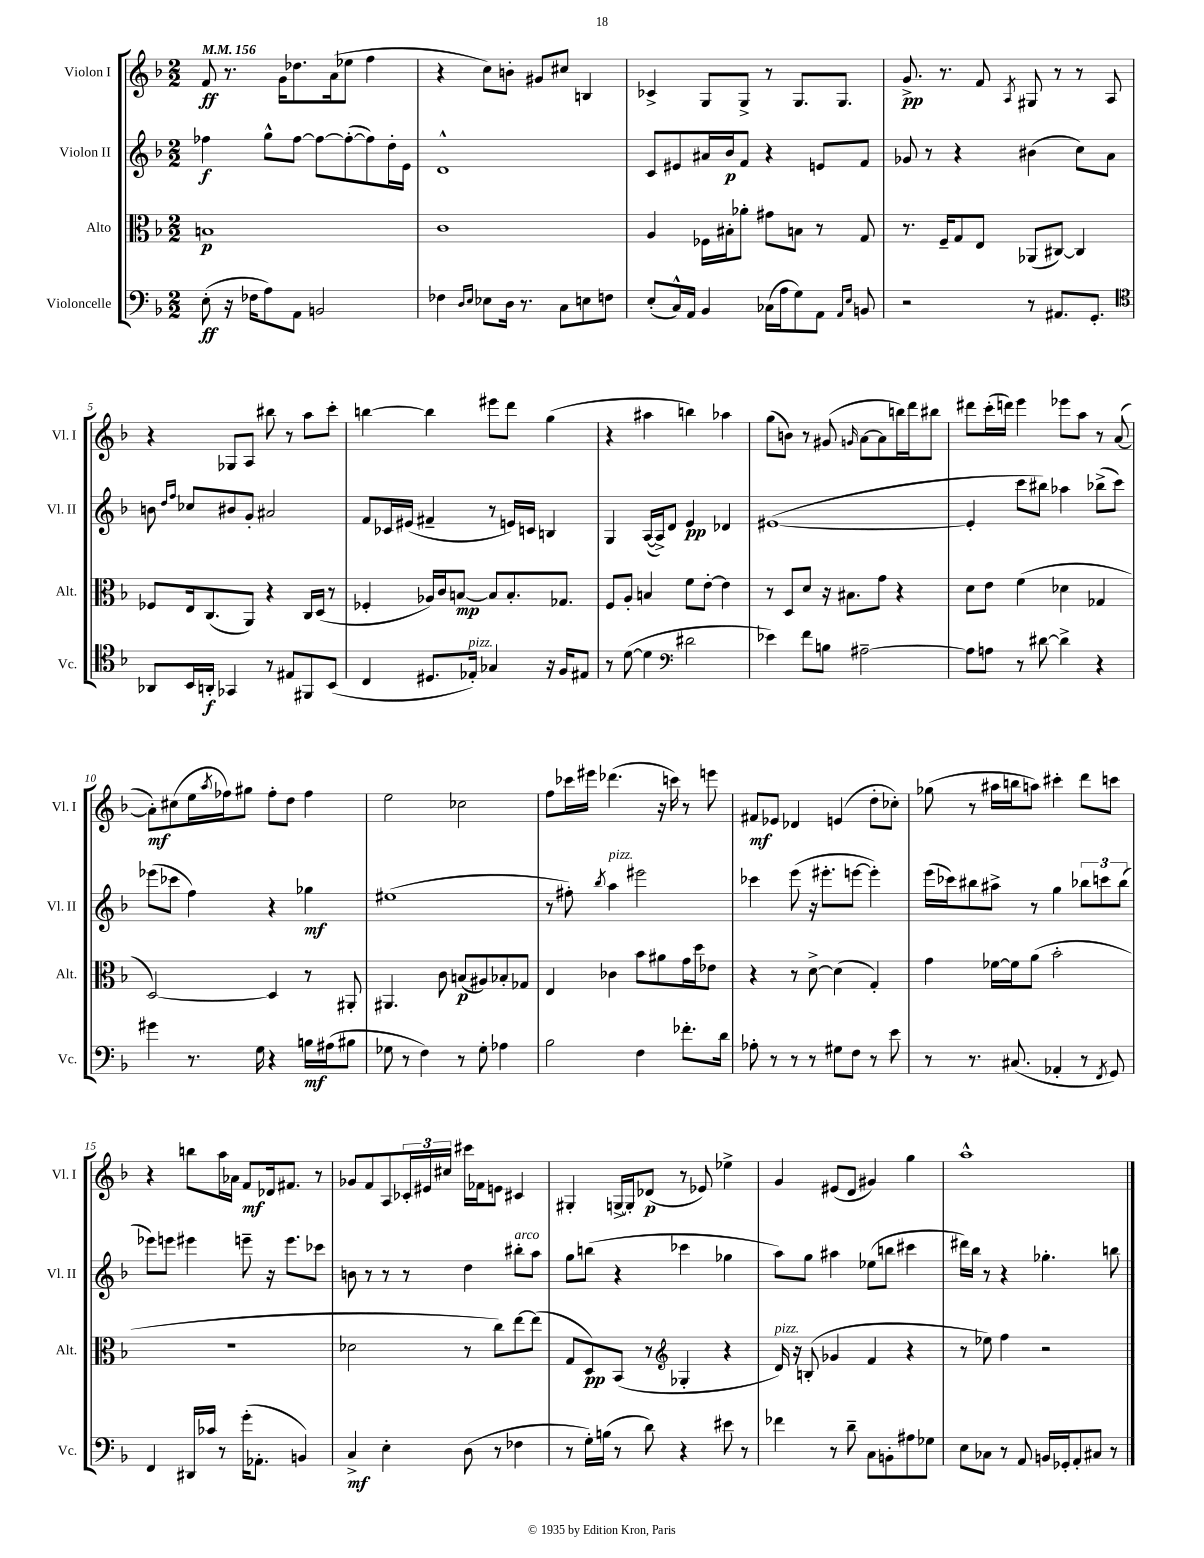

**kern	**dynam	**kern	**dynam	**kern	**dynam	**kern	**dynam
*part4	*part4	*part3	*part3	*part2	*part2	*part1	*part1
*staff4	*staff4	*staff3	*staff3	*staff2	*staff2	*staff1	*staff1
*I"Violoncelle	*	*I"Alto	*	*I"Violon II	*	*I"Violon I	*
*I'Vc.	*	*I'Alt.	*	*I'Vl. II	*	*I'Vl. I	*
*clefF4	*	*clefC3	*	*clefG2	*	*clefG2	*
*k[b-]	*	*k[b-]	*	*k[b-]	*	*k[b-]	*
*M2/2	*	*M2/2	*	*M2/2	*	*M2/2	*
*MM156	*	*MM156	*	*MM156	*	*MM156	*
=1	=1	=1	=1	=1	=1	=1	=1
(8E'\	ff	1Bn	p	4ff-X\	f	8f/	ff
16r	.	.	.	.	.	8.r	.
16F-X\KL	.	.	.	.	.	.	.
8A\)	.	.	.	8gg^^\L	.	.	.
.	.	.	.	.	.	16g\KL	.
8AA\J	.	.	.	[8ff-\J	.	8.dd-X\	.
2BBn/	.	.	.	8ff-\L_	.	.	.
.	.	.	.	.	.	(16a\k	.
.	.	.	.	(8ff-'\_	.	8ee-X\J	.
.	.	.	.	8ff-\])	.	4ff\	.
.	.	.	.	16dd'\L	.	.	.
.	.	.	.	16e\JJ	.	.	.
=2	=2	=2	=2	=2	=2	=2	=2
4F-X\	.	1c	.	1d^^	.	4r	.
16qqD/LL	.	.	.	.	.	.	.
16qqE/JJ	.	.	.	.	.	.	.
8E-X\L	.	.	.	.	.	8cc\L)	.
16D\Jk	.	.	.	.	.	8bn'\J	.
8.r	.	.	.	.	.	.	.
.	.	.	.	.	.	8g#X/L	.
8C\L	.	.	.	.	.	8cc#X/J	.
8En\	.	.	.	.	.	4Bn/	.
8Fn\J	.	.	.	.	.	.	.
=3	=3	=3	=3	=3	=3	=3	=3
(8E'/L	.	4A/	.	8c/L	.	4c-X^/	.
16C^^/L)	.	.	.	8e#X/	.	.	.
16AA/JJ	.	.	.	.	.	.	.
4BB-/	.	16F-X\LL	.	16a#X/L	.	8G/L	.
.	.	16B#X'\J	.	16b-/J	p	.	.
.	.	8a-X'\J	.	8f/J	.	8G^/J	.
(16C-X\LL	.	8g#X\L	.	4r	.	8r	.
16A\J	.	.	.	.	.	.	.
8G\)	.	8Bn\J	.	.	.	8.G/L	.
8AA\J	.	8r	.	8en/L	.	.	.
.	.	.	.	.	.	8.G/J	.
16qqAA/LL	.	.	.	.	.	.	.
16qqE/JJ	.	.	.	.	.	.	.
8BBn/	.	8G/	.	8f/J	.	.	.
=4	=4	=4	=4	=4	=4	=4	=4
2r	.	8.r	.	8g-X/	.	8.g^/	pp
.	.	.	.	8r	.	.	.
.	.	16F~/KL	.	.	.	8.r	.
.	.	8G/	.	4r	.	.	.
.	.	8E/J	.	.	.	8f/	.
.	.	.	.	.	.	8qA/	.
8r	.	(8AA-X/L	.	(4b#X\	.	8G#X/	.
8.AA#X/L	.	[8C#X/J)	.	.	.	8r	.
.	.	4C#/]	.	8cc\L)	.	8r	.
8.GG'/J	.	.	.	.	.	.	.
.	.	.	.	8a\J	.	8A/	.
!!LO:LB:g=z
=5	=5	=5	=5	=5	=5	=5	=5
*clefC4	*	*	*	*	*	*	*
8AA-X/L	.	8F-X/L	.	8bn\	.	4r	.
.	.	.	.	16qqdd/LL	.	.	.
.	.	.	.	16qqff/JJ	.	.	.
16BB-/L	.	16E/k	.	8cc-X/L	.	.	.
16AAn'/JJ	f	(8.C/	.	.	.	.	.
4GG-X/	.	.	.	8b#X/	.	8G-X/L	.
.	.	8AA/J)	.	8g'/J	.	8A/J	.
8r	.	4r	.	2a#X/	.	8bb#X\	.
8E#X/L	.	.	.	.	.	8r	.
8FF#X/	.	16C/LL	.	.	.	8aa\L	.
.	.	(16D/JJ	.	.	.	.	.
(8BB-/J	.	8r	.	.	.	8ccc'\J	.
=6	=6	=6	=6	=6	=6	=6	=6
4C/	.	4F-X'/	.	8f/L	.	[4bbn\	.
.	.	.	.	16c-X/L	.	.	.
.	.	.	.	(16e#X/JJ	.	.	.
8.D#X/L	.	16A-X/LL)	.	4f#X~/	.	4bb\]	.
.	.	16c/J	.	.	.	.	.
.	.	[8Bn/J	mp	.	.	.	.
!LO:TX:a:i:t=pizz.	!	!	!	!	!	!	!
16E-X'/Jk)	.	.	.	.	.	.	.
4G-X/	.	8B/L]	.	8r	.	8eee#X\L	.
.	.	8.B'/	.	16en/LL)	.	8ddd\J	.
.	.	.	.	16cn/JJ	.	.	.
16r	.	.	.	4Bn/	.	(4gg\	.
16F/KL	.	8.G-X/J	.	.	.	.	.
8E#X/J	.	.	.	.	.	.	.
=7	=7	=7	=7	=7	=7	=7	=7
8r	.	8F/L	.	4G/	.	4r	.
([8d\	.	8A'/J	.	.	.	.	.
4d\]	.	4Bn/	.	([16A/LL	.	4aa#X\	.
.	.	.	.	16A^/J])	.	.	.
.	.	.	.	8d/J	.	.	.
*clefF4	*	*	*	*	*	*	*
2d#X\	.	8f\L	.	4e/	pp	4bbn\)	.
.	.	[8e'\J	.	.	.	.	.
.	.	4e\]	.	4d-X/	.	4aa-X\	.
=8	=8	=8	=8	=8	=8	=8	=8
4e-X\)	.	8r	.	([1e#X	.	(8gg\L	.
.	.	8D/L	.	.	.	8bn\J)	.
8f\L	.	8d/J	.	.	.	8r	.
8Bn\J	.	16r	.	.	.	(8g#X/	.
.	.	8.B#X\L	.	.	.	.	.
.	.	.	.	.	.	16qqgn/	.
[2A#X~\	.	.	.	.	.	[8a\L	.
.	.	8g\J	.	.	.	8a\]	.
.	.	4r	.	.	.	16bbn\L)	.
.	.	.	.	.	.	16ddd\J	.
.	.	.	.	.	.	8bb#X\J	.
=9	=9	=9	=9	=9	=9	=9	=9
8A#\L]	.	8d\L	.	4e#'/]	.	8ddd#X\L	.
8An\J	.	8e\J	.	.	.	(16ccc'\L	.
.	.	.	.	.	.	16dddn\JJ)	.
8r	.	(4f\	.	8ccc\L	.	4eee\	.
[8d#X\	.	.	.	8bb#X\J)	.	.	.
4d#^\]	.	4d-X\	.	4aa-X\	.	8eee-X\L	.
.	.	.	.	.	.	8aa\J	.
4r	.	4G-X/	.	(8bb-X^\L	.	8r	.
.	.	.	.	8ccc\J)	.	([8a/	.
!!LO:LB:g=z
=10	=10	=10	=10	=10	=10	=10	=10
4g#X\	.	[2D/)	.	(8eee-X\L	.	8a'\L])	mf
.	.	.	.	8ccc-X\J	.	(8cc#X\	.
8.r	.	.	.	4ff\)	.	16ee\L	.
.	.	.	.	.	.	8qaa/	.
.	.	.	.	.	.	16ff-X\J)	.
.	.	.	.	.	.	8gg#X\J	.
16G\	.	.	.	.	.	.	.
4r	.	4D/]	.	4r	.	8ff-'\L	.
.	.	.	.	.	.	8dd\J	.
16Bn\LL	mf	8r	.	4gg-X\	mf	4ff-\	.
(16A#X\J	.	.	.	.	.	.	.
8B#X\J	.	8AA#X'/	.	.	.	.	.
=11	=11	=11	=11	=11	=11	=11	=11
8G-X\	.	4.AA#X/	.	(1ee#X	.	2ee\	.
8r	.	.	.	.	.	.	.
4F\)	.	.	.	.	.	.	.
.	.	8c\	.	.	.	.	.
8r	.	(8Bn/L	p	.	.	2cc-X\	.
8G-'\	.	8A#X/)	.	.	.	.	.
4A-X\	.	8B-X'/	.	.	.	.	.
.	.	8G-X/J	.	.	.	.	.
=12	=12	=12	=12	=12	=12	=12	=12
2B-\	.	4E/	.	8r	.	8ff\L	.
.	.	.	.	8ff#X'\)	.	16ccc-X\L	.
.	.	.	.	.	.	16eee#X\JJ	.
.	.	.	.	8qbb-/	.	.	.
!	!	!	!	!LO:TX:a:i:t=pizz.	!	!	!
.	.	4c-X\	.	4aa\	.	(4.ddd-X\	.
4F\	.	8b-\L	.	2eee#X\	.	.	.
.	.	8a#X\	.	.	.	16r	.
.	.	.	.	.	.	16cccn\)	.
8.f-X'\L	.	16g\L	.	.	.	8r	.
.	.	16dd\J	.	.	.	.	.
.	.	8e-X\J	.	.	.	8eeen\	.
16d\Jk	.	.	.	.	.	.	.
=13	=13	=13	=13	=13	=13	=13	=13
8A-X'\	.	4r	.	4ccc-X\	.	8f#X/L	mf
8r	.	.	.	.	.	8e-X/J	.
8r	.	8r	.	(8eee\	.	4d-X/	.
8r	.	[8d^\	.	16r	.	.	.
.	.	.	.	8.eee#X'\L	.	.	.
8G#X\L	.	(4d\]	.	.	.	(4en/	.
8F\J	.	.	.	[8eeen\J	.	.	.
8r	.	4G'/)	.	4eee'\])	.	8dd'\L	.
8e\	.	.	.	.	.	8cc-X'\J)	.
=14	=14	=14	=14	=14	=14	=14	=14
8r	.	4g\	.	(16eee\LL	.	(8gg-X\	.
.	.	.	.	16ccc-X\J)	.	.	.
8.r	.	.	.	8bb#X\	.	8r	.
.	.	[16f-X\LL	.	8aa#X^\J	.	16aa#X\LL	.
(8.C#X/	.	16f-\J]	.	.	.	16bbn\J	.
.	.	(8a\J	.	8r	.	8aan\J)	.
4AA-X'/	.	2b-'\	.	4gg\	.	4ccc#X'\	.
8r	.	.	.	12bb-X\L	.	8ddd\L	.
.	.	.	.	12cccn\	.	.	.
8qFF/	.	.	.	.	.	.	.
8GG/)	.	.	.	.	.	8cccn\J	.
.	.	.	.	(12bb-\J	.	.	.
!!LO:LB:g=z
=15	=15	=15	=15	=15	=15	=15	=15
4FF/	.	1r	.	8eee-X\L)	.	4r	.
.	.	.	.	8eeen\J	.	.	.
16DD#X/LL	.	.	.	4eee#X\	.	8bbn\L	.
16c-X/JJ	.	.	.	.	.	.	.
8r	.	.	.	.	.	16aa\L	.
.	.	.	.	.	.	16a-X\JJ	.
(16g'\KL	.	.	.	8eeen~\	.	8f/L	mf
8.AA-X'\J	.	.	.	.	.	.	.
.	.	.	.	16r	.	16d-X/k	.
.	.	.	.	8.eee\L	.	8.f#X/J	.
4BBn/)	.	.	.	.	.	.	.
.	.	.	.	8ccc-X\J	.	8r	.
=16	=16	=16	=16	=16	=16	=16	=16
4C^/	mf	2d-X\	.	8bn\	.	8g-X/L	.
.	.	.	.	8r	.	8f/	.
4E'\	.	.	.	8r	.	8A/	.
.	.	.	.	8r	.	24c-X'/L	.
.	.	.	.	.	.	24e#X/	.
.	.	.	.	.	.	24cc#X/JJ	.
(8D\	.	8r	.	4dd\	.	16ccc#X\LL	.
.	.	.	.	.	.	16f-X\J	.
8r	.	8cc\L)	.	.	.	8en\J	.
!	!	!	!	!LO:TX:a:i:t=arco	!	!	!
4F-X\	.	[8ee\	.	8bb#X'\L	.	4c#X/	.
.	.	(8ee\J]	.	8aa\J	.	.	.
=17	=17	=17	=17	=17	=17	=17	=17
8r	.	8G/L	.	8gg\L	.	4G#X'/	.
16G'\LL)	.	8D/)	pp	(8bbn\J	.	.	.
(16Bn\JJ	.	.	.	.	.	.	.
8r	.	(8BB-/J	.	4r	.	[16Gn^/LL	.
.	.	.	.	.	.	16G'/J]	.
8d\)	.	8r	.	.	.	(8d-X/J	p
*	*	*clefG2	*	*	*	*	*
4r	.	4G-X'/	.	4ccc-X\	.	8r	.
.	.	.	.	.	.	8e-X/)	.
8e#X\	.	4r	.	4gg-X\	.	4ee-X^\	.
8r	.	.	.	.	.	.	.
=18	=18	=18	=18	=18	=18	=18	=18
!	!	!LO:TX:a:i:t=pizz.	!	!	!	!	!
4f-X\	.	16d/)	.	8aa\L)	.	4g/	.
.	.	16r	.	.	.	.	.
.	.	(8Bn'/	.	8gg\J	.	.	.
8r	.	4g-X/	.	4aa#X\	.	(8e#X/L	.
8d~\	.	.	.	.	.	8d/J	.
8C\L	.	4f/	.	(8ee-X\L	.	4g#X/)	.
8BBn'\	.	.	.	8bbn\J	.	.	.
8A#X\	.	4r	.	4ccc#X\	.	4gg\	.
8G-X\J	.	.	.	.	.	.	.
=19	=19	=19	=19	=19	=19	=19	=19
8E\L	.	8r	.	16ddd#X\LL)	.	1aa^^	.
.	.	.	.	16bb-\JJ	.	.	.
8C-X\J	.	8ee-X\)	.	8r	.	.	.
8r	.	4ff\	.	4r	.	.	.
8AA/	.	.	.	.	.	.	.
16BBn/LL	.	2r	.	4.gg-X'\	.	.	.
16GG-X'/J	.	.	.	.	.	.	.
8AA'/	.	.	.	.	.	.	.
8C#X/J	.	.	.	.	.	.	.
8r	.	.	.	8bbn\	.	.	.
==	==	==	==	==	==	==	==
*-	*-	*-	*-	*-	*-	*-	*-
